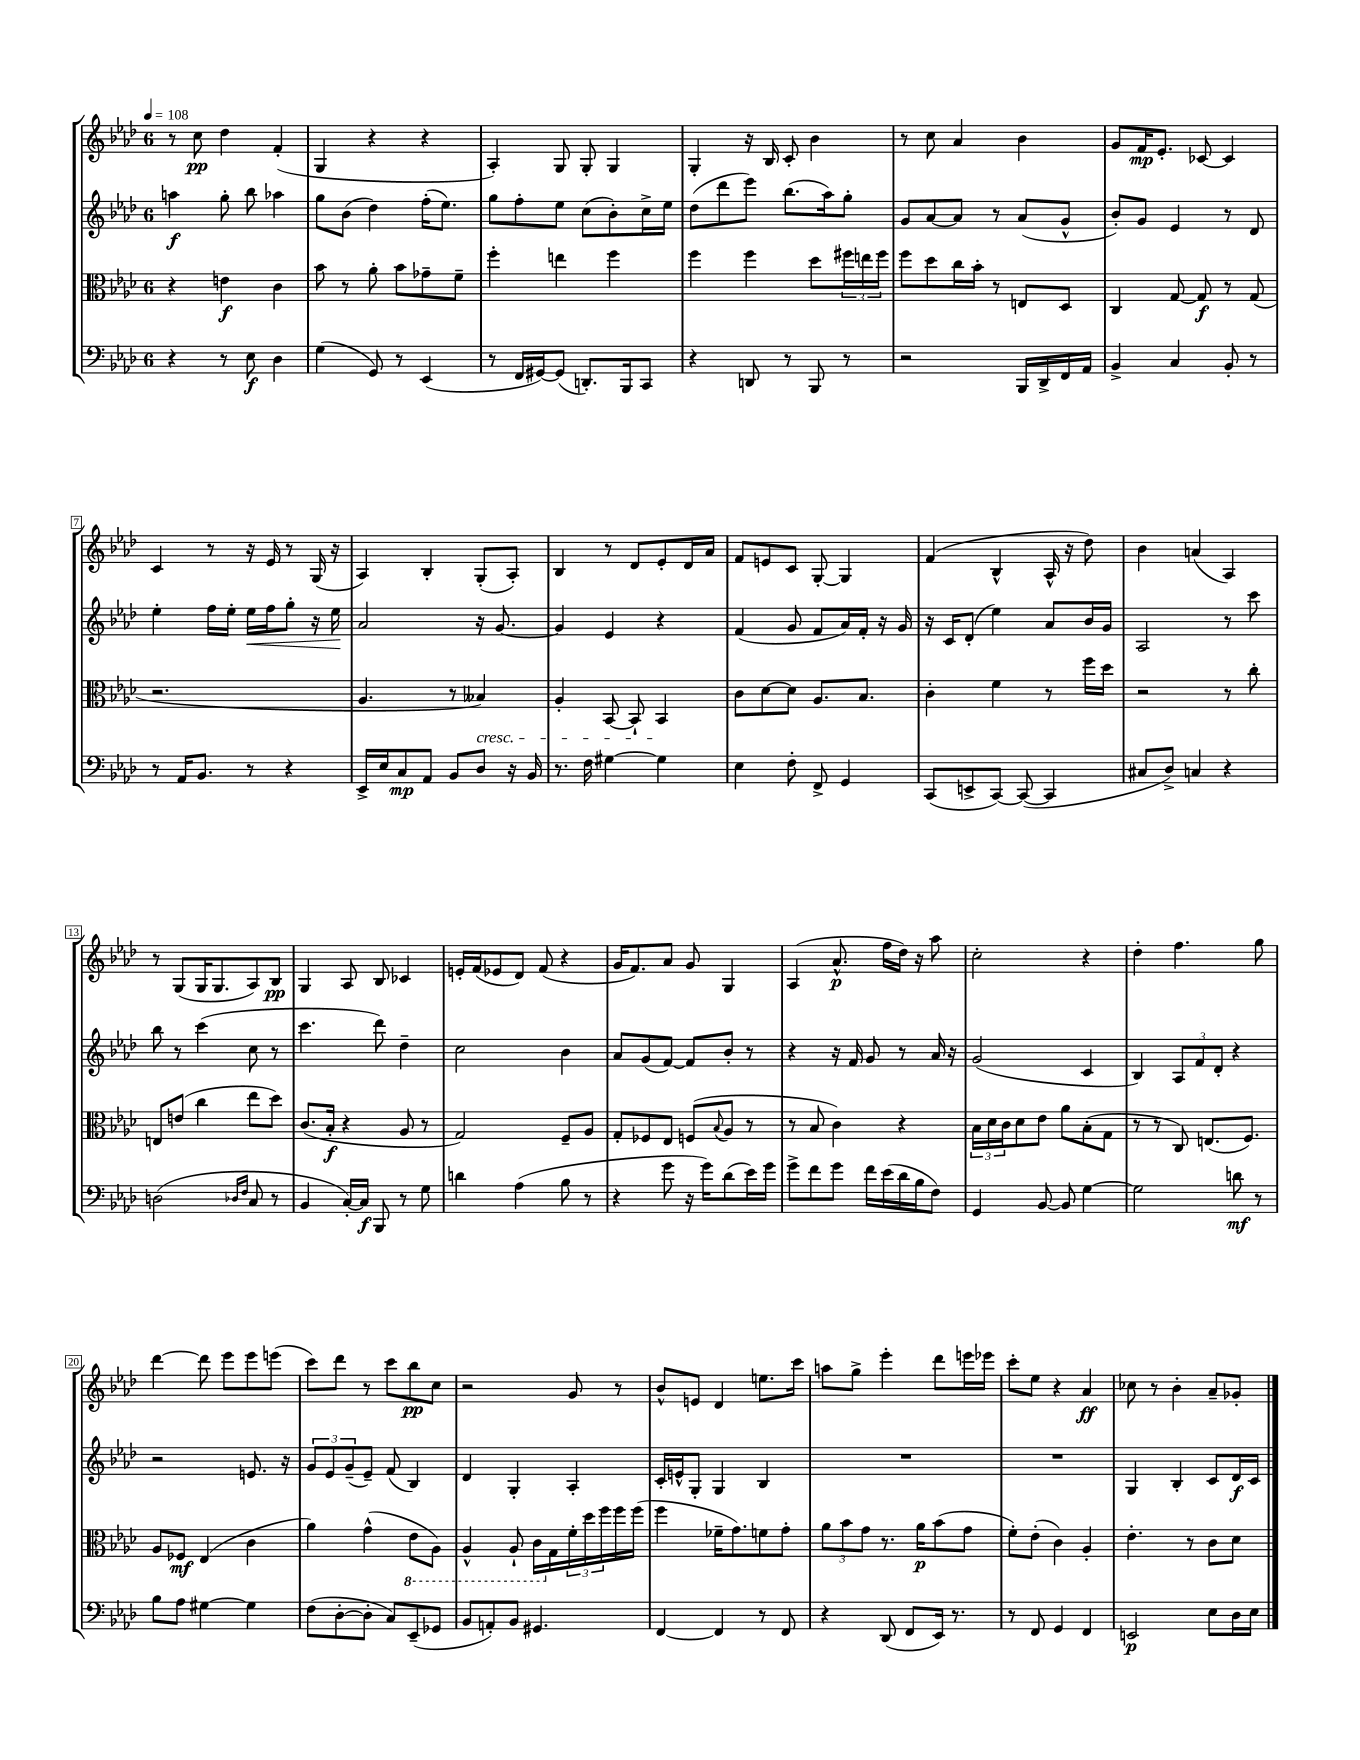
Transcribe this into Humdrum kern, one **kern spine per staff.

**kern	**kern	**kern	**kern
*staff4	*staff3	*staff2	*staff1
*clefF4	*clefC3	*clefG2	*clefG2
*k[b-e-a-d-]	*k[b-e-a-d-]	*k[b-e-a-d-]	*k[b-e-a-d-]
*M6/8	*M6/8	*M6/8	*M6/8
*MM108	*MM108	*MM108	*MM108
4r	4r	4aa	8r
.	.	.	8cc
8r	4e	8gg'	4dd-
8E-	.	8bb-	.
4D-	4c	4aa-	(4f'
=	=	=	=
(4G	8b-	8gg	4G
.	8r	(8b-	.
8GG)	8a-'	4dd-)	4r
8r	8b-	.	.
(4EE-	8g-~	(16ff'	4r
.	.	8.ee-)	.
.	8f~	.	.
=	=	=	=
8r	4ff'	8gg	4A-')
16FF	.	8ff'	.
[16GG#)	.	.	.
(8GG#]	4ee	8ee-	8G
8.DD')	.	(8cc	8G'
.	4ff	8b-')	4G
16BBB-	.	.	.
8CC	.	16cc^	.
.	.	16ee-	.
=	=	=	=
4r	4ff	(8dd-	4G'
.	.	8ddd-	.
8DD	4ff	8eee-)	16r
.	.	.	16B-
8r	.	(8.bb-	8c'
8BBB-	8dd-	.	4b-
.	.	16aa-)	.
8r	24ff#	8gg'	.
.	24ee	.	.
.	24ff#	.	.
=	=	=	=
2r	8ff	8g	8r
.	8dd-	[8a-	8cc
.	16cc	8a-]	4a-
.	16b-'	.	.
.	8r	8r	.
16BBB-	8E	(8a-	4b-
16DD-^	.	.	.
16FF	8D-	8g^^	.
16AA-	.	.	.
=	=	=	=
4BB-^	4C	8b-')	8g
.	.	8g	16f
.	.	.	8.e-'
4C	[8G	4e-	.
.	8G]	.	[8c-
8BB-'	8r	8r	4c-]
8r	(8G	8d-	.
=	=	=	=
8r	2.r	4ee-'	4c
16AA-	.	.	.
8.BB-	.	.	.
.	.	16ff	8r
.	.	16ee-'	.
8r	.	16ee-	16r
.	.	16ff	16e-
4r	.	8gg'	8r
.	.	16r	(16G
.	.	16ee-	16r
=	=	=	=
16EE-^	4.A-	2a-	4A-)
16E-	.	.	.
8C	.	.	.
8AA-	.	.	4B-'
8BB-	8r	.	.
8D-	4B--)	16r	(8G'
.	.	[8.g	.
16r	.	.	8A-')
16BB-	.	.	.
=	=	=	=
8.r	4A-'	4g]	4B-
16F	.	.	.
[4G#	[8BB-	4e-	8r
.	8BB-`]	.	8d-
4G#]	4BB-	4r	8e-'
.	.	.	16d-
.	.	.	16a-
=	=	=	=
4E-	8c	(4f	8f
.	[8d-	.	8e
8F'	8d-]	8g	8c
8FF^	8.A-	8f	[8G'
4GG	.	16a-)	4G]
.	8.B-	16f'	.
.	.	16r	.
.	.	16g	.
=	=	=	=
(8CC	4c'	16r	(4f
.	.	16c	.
8EE^	.	(8d-'	.
[8CC)	4f	4ee-)	4B-^^
(8CC_	.	.	.
4CC]	8r	8a-	16A-^^
.	.	.	16r
.	16ff	16b-	8dd-)
.	16dd-	16g	.
=	=	=	=
8C#	2r	2A-	4b-
8D-^)	.	.	.
4C	.	.	(4a
4r	8r	8r	4A-)
.	8cc'	8ccc	.
=	=	=	=
(2D	8E	8bb-	8r
.	(8e	8r	(8G
.	4cc	(4ccc	16G
.	.	.	8.G
16qqD-	.	.	.
16qqF	.	.	.
8C	8ee-	8cc	8A-)
8r	8dd-)	8r	8B-
=	=	=	=
4BB-	(8.c	4.ccc	4G
.	16B-'	.	.
[16C')	4r	.	8A-
16C]	.	.	.
8BBB-	.	8ddd-)	8B-
8r	8A-	4dd-~	4c-
8G	8r	.	.
=	=	=	=
4d	2G)	2cc	16e'
.	.	.	(16f
.	.	.	8e-
(4A-	.	.	8d-)
.	.	.	(8f
8B-	8F~	4b-	4r
8r	8A-	.	.
=	=	=	=
4r	8G'	8a-	16g
.	.	.	8.f)
.	8F-	(8g	.
8g	8E-	[8f)	8a-
16r	(8F	8f]	8g
16g)	.	.	.
.	8qqB-	.	.
(8d-	8A-	8b-'	4G
16e-)	8r	8r	.
16g	.	.	.
=	=	=	=
8g^	8r	4r	(4A-
8f	8B-	.	.
8g	4c)	16r	8.a-^^
.	.	16f	.
16f	.	8g	.
(16e-	.	.	16ff
16d-	4r	8r	16dd-)
16B-	.	.	16r
8F)	.	16a-	8aa-
.	.	16r	.
=	=	=	=
4GG	24B-	(2g	2cc'
.	24d-	.	.
.	24c	.	.
.	8d-	.	.
[8BB-	8e-	.	.
8BB-]	8a-	.	.
[4G	(8B-'	4c	4r
.	8G	.	.
=	=	=	=
2G]	8r	4B-)	4dd-'
.	8r	.	.
.	8C)	12A-	4.ff
.	.	12f	.
.	(8.E	.	.
.	.	12d-'	.
8d	.	4r	.
.	8.F)	.	.
8r	.	.	8gg
=	=	=	=
8B-	8A-	2r	[4ddd-
8A-	8F-	.	.
[4G#	(4E-	.	8ddd-]
.	.	.	8eee-
4G#]	4c	8.e	8eee-
.	.	.	(8eee
.	.	16r	.
=	=	=	=
(8F	4a-)	12g	8ccc)
.	.	12e-	.
[8D-'	.	.	8ddd-
.	.	(12g~	.
8D-']	(4g^^	8e-~)	8r
8C)	.	(8f	8ccc
(8EE-~	8E-	4B-)	8bb-
8GG-	8AA-)	.	8cc
=	=	=	=
8BB-	4AA-^^	4d-	2r
8AA')	.	.	.
8BB-	8AA-`	4G'	.
4.GG#	16C	.	.
.	16G	.	.
.	24f'	4A-'	8g
.	24dd-	.	.
.	24ff	.	.
.	16ff	.	8r
.	(16ff	.	.
=	=	=	=
[4FF	4ff	16c'	8b-^^
.	.	16e^^	.
.	.	8G'	8e
4FF]	16f-~	4G	4d-
.	8.g)	.	.
8r	8f	4B-	8.ee
8FF	8g'	.	.
.	.	.	16ccc
=	=	=	=
4r	12a-	2.r	8aa
.	12b-	.	.
.	.	.	8gg^
.	12g	.	.
(8DD-	8.r	.	4eee-'
8FF	.	.	.
.	16a-	.	.
16EE-)	(8b-	.	8ddd-
8.r	.	.	.
.	8g	.	16eee
.	.	.	16eee-
=	=	=	=
8r	8f')	2.r	8ccc'
8FF	(8e-'	.	8ee-
4GG	4c)	.	4r
4FF	4A-'	.	4a-
=	=	=	=
2EE	4.e-'	4G	8cc-
.	.	.	8r
.	.	4B-'	4b-'
.	8r	.	.
8E-	8c	8c	8a-~
16D-	8d-	16d-	8g-'
16E-	.	16c	.
==	==	==	==
*-	*-	*-	*-
